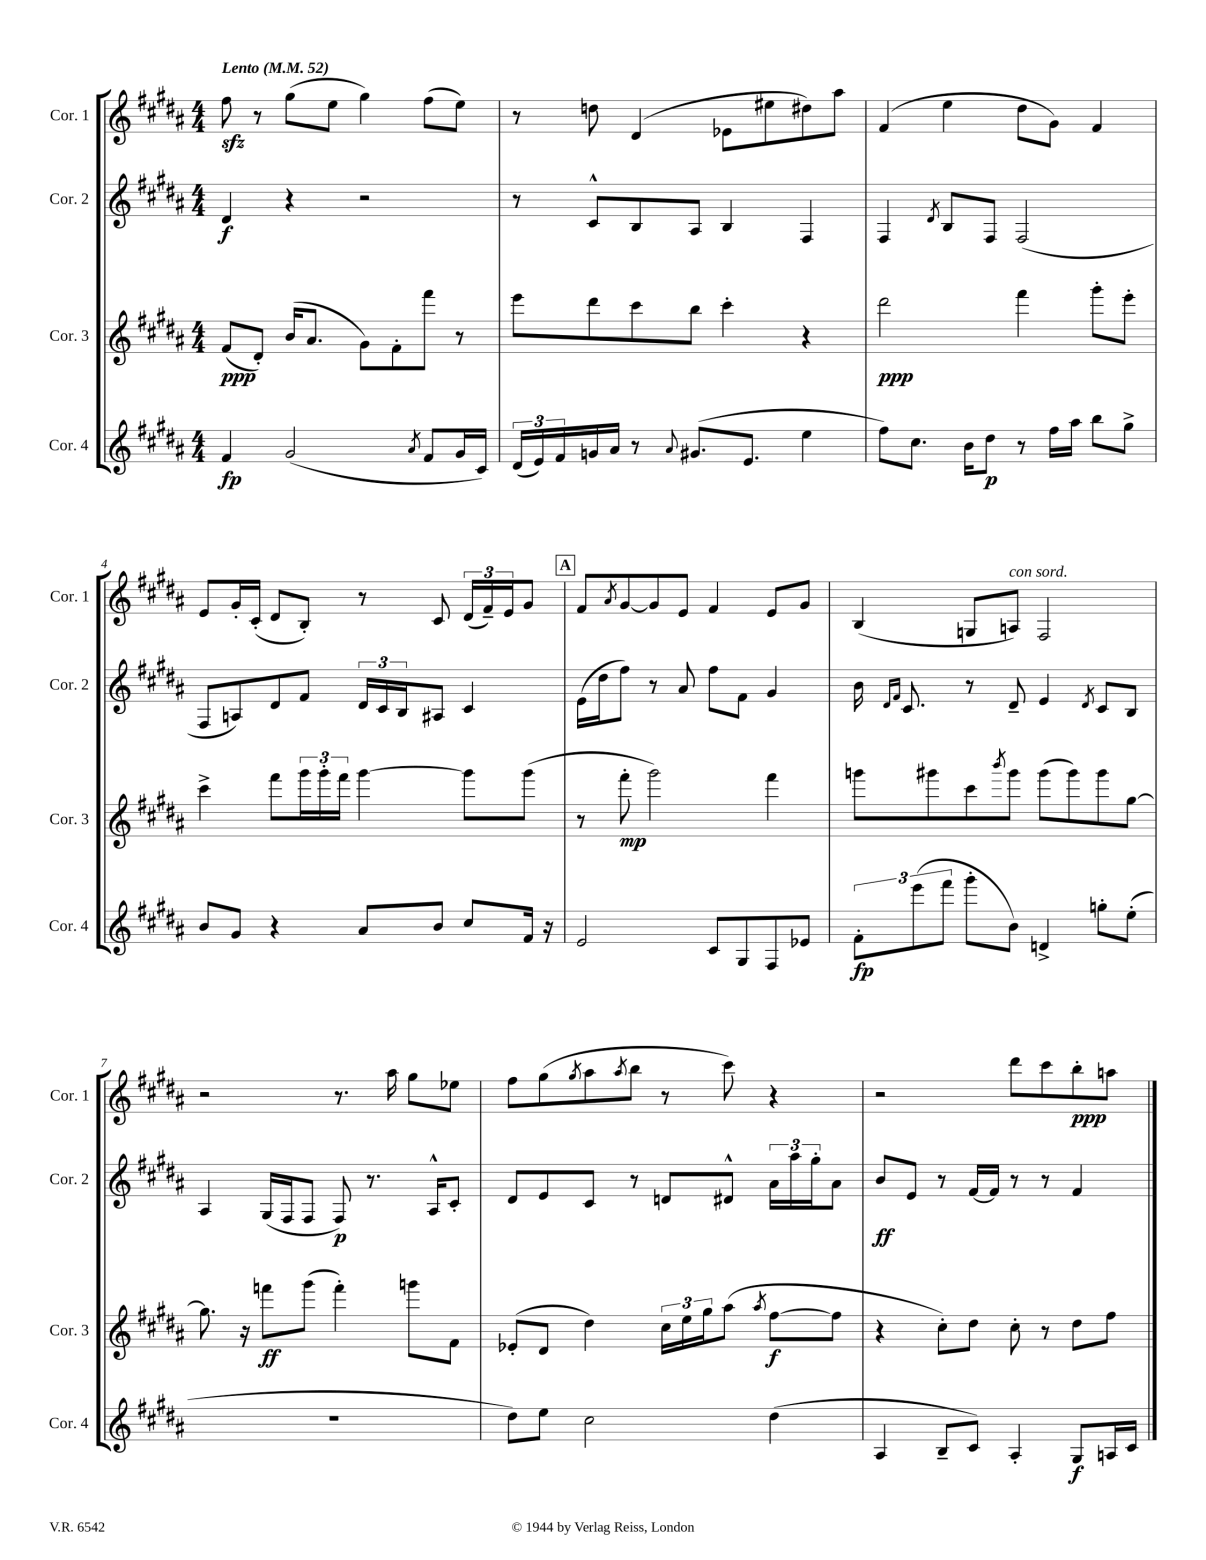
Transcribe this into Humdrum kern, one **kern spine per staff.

**kern	**kern	**kern	**kern
*staff4	*staff3	*staff2	*staff1
*clefG2	*clefG2	*clefG2	*clefG2
*k[f#c#g#d#a#]	*k[f#c#g#d#a#]	*k[f#c#g#d#a#]	*k[f#c#g#d#a#]
*M4/4	*M4/4	*M4/4	*M4/4
*MM52	*MM52	*MM52	*MM52
4f#/	(8f#/L	4d#/	8ff#\
.	8d#'/J)	.	8r
(2g#/	(16b/LK	4r	(8gg#\L
.	8.a#/J	.	.
.	.	.	8ee\J
.	8g#\L)	2r	4gg#\)
.	8f#'\	.	.
8qa#/	.	.	.
8f#/L	8fff#\J	.	(8ff#\L
16g#/L	8r	.	8ee\J)
16c#/JJ)	.	.	.
=	=	=	=
(24d#/LL	8eee\L	8r	8r
24e/)	.	.	.
24f#/	.	.	.
16g/	8ddd#\	8c#^^/L	8dd\
16a#/JJ	.	.	.
8r	8ccc#\	8B/	(4d#/
8qqa#/	.	.	.
(8.g#/L	8bb\J	8A#/J	.
.	4ccc#'\	4B/	8e-\L
8.e/J	.	.	.
.	.	.	8ee#\
4ee\	4r	4F#/	8dd#\)
.	.	.	8aa#\J
=	=	=	=
8ff#\L)	2ddd#\	4F#/	(4f#/
8.cc#\J	.	.	.
.	.	8qd#/	.
.	.	8B/L	4ee\
16b\LK	.	.	.
8dd#\J	.	8F#/J	.
8r	4fff#\	(2F#/	8dd#\L
16ff#\LL	.	.	8g#\J)
16aa#\JJ	.	.	.
8bb\L	8ggg#'\L	.	4f#/
8gg#^\J	8eee'\J	.	.
=	=	=	=
8b/L	4ccc#^\	8F#/L	8e/L
8g#/J	.	8A/)	16g#'/L
.	.	.	(16c#'/JJ
4r	8fff#\L	8d#/	8d#/L
.	24ggg#\L	8f#/J	8B'/J)
.	24ggg#'\	.	.
.	24fff#\JJ	.	.
8a#/L	[4ggg#\	24d#/LL	8r
.	.	24c#/	.
.	.	24B/J	.
8b/J	.	8A#/J	8c#/
8cc#/L	8ggg#\]L	4c#/	(24d#/LL
.	.	.	24f#~/)
.	.	.	24e/J
16f#/Jk	(8ggg#\J	.	8g#/J
16r	.	.	.
=	=	=	=
2e/	8r	(16e\LL	8f#/L
.	.	16dd#\J	.
.	.	.	8qa#/
.	8fff#'\	8ff#\J)	[8g#/
.	2ggg#\)	8r	8g#/]
.	.	8a#/	8e/J
8c#/L	.	8ff#\L	4f#/
8G#/	.	8f#\J	.
8F#/	4fff#\	4g#/	8e/L
8e-/J	.	.	8g#/J
=	=	=	=
12f#'\L	8ggg\L	16b\	(4B/
.	.	16qqd#/LL	.
.	.	16qqf#/JJ	.
.	.	8.c#/	.
(12eee\	.	.	.
.	8ggg#\	.	.
12fff#\J	.	.	.
8ggg#'\L	8ccc#\	8r	8G/L
.	8qbbb/	.	.
8b\J)	8ggg#\J	8d#~/	8A/J)
4d^/	(8ggg#\L	4e/	2F#/
.	8ggg#\)	.	.
.	.	8qd#/	.
8gg'\L	8ggg#\	8c#/L	.
(8ee'\J	[8gg#\J	8B/J	.
=	=	=	=
1r	8.gg#\]	4A#/	2r
.	16r	.	.
.	8fff\L	(16G#/LL	.
.	.	16F#/J	.
.	(8ggg#\J	8F#/J	.
.	4fff'\)	8F#/)	8.r
.	.	8.r	.
.	.	.	16aa#\
.	8ggg\L	.	8gg#\L
.	.	16A#^^/LK	.
.	8f#\J	8c#'/J	8ee-\J
=	=	=	=
8dd#\L)	(8e-'/L	8d#/L	8ff#\L
8ee\J	8d#/J	8e/	(8gg#\
.	.	.	8qgg#/
2cc#\	4dd#\)	8c#/J	8aa#\
.	.	.	8qaa#/
.	.	8r	8bb\J
.	24cc#\LL	8d/L	8r
.	24ee\	.	.
.	24gg#\J	.	.
.	(8aa#\J	8d#^^/J	8ccc#\)
.	8qaa#/	.	.
(4dd#\	[8ff#\L	24a#\LL	4r
.	.	24aa#\	.
.	.	24gg#'\J	.
.	8ff#\]J	8a#\J	.
=	=	=	=
4A#/	4r	8b/L	2r
.	.	8e/J	.
8B~/L	8cc#'\L)	8r	.
8c#/J)	8dd#\J	[16f#/LL	.
.	.	16f#/]JJ	.
4A#'/	8cc#'\	8r	8ddd#\L
.	8r	8r	8ccc#\
8G#/L	8dd#\L	4f#/	8bb'\
16A/L	8ff#\J	.	8aa\J
16c#/JJ	.	.	.
==	==	==	==
*-	*-	*-	*-
